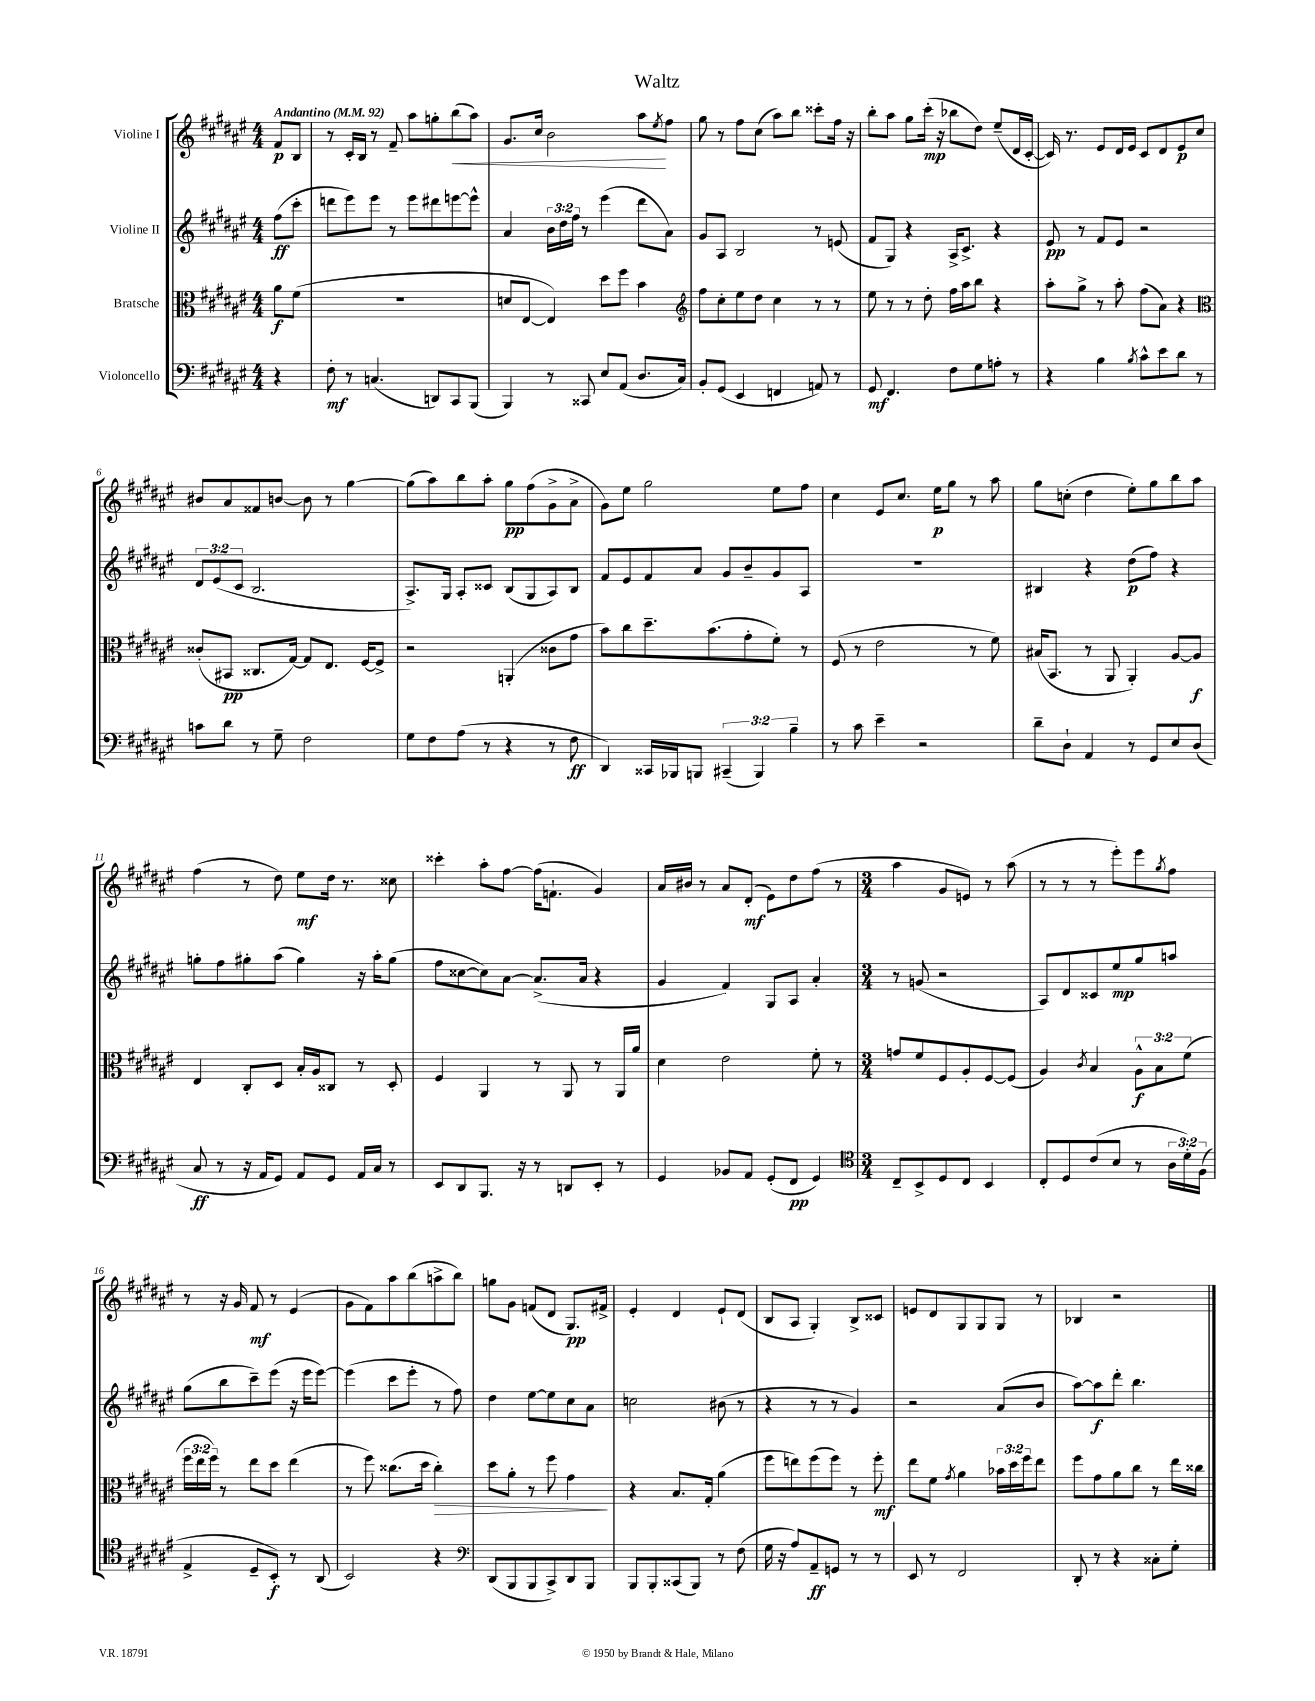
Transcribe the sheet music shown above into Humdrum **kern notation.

**kern	**kern	**kern	**kern
*staff4	*staff3	*staff2	*staff1
*clefF4	*clefC3	*clefG2	*clefG2
*k[f#c#g#d#a#e#]	*k[f#c#g#d#a#e#]	*k[f#c#g#d#a#e#]	*k[f#c#g#d#a#e#]
*M4/4	*M4/4	*M4/4	*M4/4
*MM92	*MM92	*MM92	*MM92
4r	8a#	(8ff#	8f#
.	(8f#	8ccc#'	8B
=	=	=	=
8F#'	1r	8ddd	8r
8r	.	8eee#)	16c#'
.	.	.	16B
(4.C	.	8eee#	8r
.	.	8r	8f#~
.	.	8eee#	8aa#
8DD)	.	8ddd#	8gg'
8CC#	.	[8eee	(8bb
(8BBB	.	8eee^^]	8aa#)
=	=	=	=
4BBB)	8d	4a#	8.g#
.	[8E#	.	.
.	.	.	16cc#
8r	4E#])	24b	2b
.	.	24dd#	.
.	.	24ff#	.
8CC##	.	8r	.
8E#	8dd#	(4eee#	.
(8AA#	8ff#	.	.
8.D#	4b	8ddd#	8aa#
.	.	.	8qee#
.	.	8a#)	8ff#
16C#)	.	.	.
=	=	=	=
*	*clefG2	*	*
8BB'	8ff#	8g#	8gg#
(8GG#	8cc#'	8A#	8r
4EE#	8ee#	2B	8ff#
.	8dd#	.	(8cc#
4FF	4cc#	.	8aa#)
.	.	.	8bb
8AA)	8r	8r	8ccc##'
8r	8r	(8e	16ff#
.	.	.	16r
=	=	=	=
8GG#	8ee#	8f#	8bb'
4.FF#	8r	8G#)	8aa#
.	8r	4r	8gg#
.	8dd#'	.	(16ccc#'
.	.	.	16r
8F#	16ff#	16A#^	8bb-
.	16aa#	8.c#^	.
8G#	8bb	.	8dd#)
8A'	4r	4r	(8ee#~
8r	.	.	16d#
.	.	.	[16c#'
=	=	=	=
4r	8aa#'	8e#	16c#])
.	.	.	8.r
.	8gg#^	8r	.
4B	8r	8f#	8e#
.	8aa#'	8e#	16d#
.	.	.	16e#
8qB	.	.	.
8c#^^	(8ff#	2r	8c#
8e#	8a#)	.	8d#
8d#	4r	.	8e#
8r	.	.	8cc#
=	=	=	=
*	*clefC3	*	*
8c	(8c##'	12d#	8b#
.	.	(12e#	.
8d#	8BB#	.	8a#
.	.	12c#	.
8r	8.C##	2.B	8f##
8G#~	.	.	[8b
.	[16G#)	.	.
2F#	8G#]	.	8b]
.	8.E#	.	8r
.	.	.	[4gg#
.	[16F#	.	.
.	8F#^]	.	.
=	=	=	=
8G#	2r	8.A#^)	(8gg#]
8F#	.	.	8aa#)
.	.	16G#	.
(8A#	.	8A#'	8bb
8r	.	8c##	8aa#'
4r	(4AA'	(8B	8gg#
.	.	8G#	(8ff#
8r	8c##	8A#)	8g#^
8F#	8g#	8B	8a#^
=	=	=	=
4DD#)	8b)	8f#	8g#)
.	8cc#	8e#	8ee#
16CC##	8.dd#~	8f#	2gg#
16BBB-	.	.	.
8BBB	.	8a#	.
.	(8.b	.	.
(6CC#~	.	8g#	.
.	8g#'	8b~	.
6BBB)	.	.	.
.	8f#')	8g#	8ee#
6B~	.	.	.
.	8r	8A#	8ff#
=	=	=	=
8r	(8F#	1r	4cc#
8c#	8r	.	.
4e#~	2e#	.	8e#
.	.	.	8.cc#
2r	.	.	.
.	.	.	16ee#
.	.	.	8gg#
.	8r	.	8r
.	8f#)	.	8aa#
=	=	=	=
8d#~	(16B#	4B#	8gg#
.	8.BB	.	.
8D#`	.	.	(8cc'
4AA#	8r	4r	4dd#
.	8AA#	.	.
8r	4AA#')	(8dd#	8ee#')
8GG#	.	8ff#)	8gg#
8E#	[8A#	4r	8bb
(8D#	8A#]	.	8aa#
=	=	=	=
8C#	4E#	8gg'	(4ff#
8r	.	8ff#	.
16r	8C#'	8gg#'	8r
16AA#	.	.	.
8GG#)	8D#	(8aa#	8dd#)
8AA#	16B'	4gg#)	8ee#
.	16A#	.	.
8GG#	8C##	.	16dd#
.	.	.	8.r
16AA#	8r	16r	.
16C#	.	16aa#'	.
8r	8D#'	(8gg#	8cc##
=	=	=	=
8EE#	4F#	8ff#	4ccc##'
8DD#	.	[8cc##	.
8.BBB	4AA#	8cc##])	8aa#'
.	.	[8a#	[8ff#
16r	.	.	.
8r	8r	(8.a#^]	(16ff#]
.	.	.	8.f`
8DD	8AA#	.	.
.	.	16a#	.
8EE#'	8r	4r	4g#)
8r	16AA#	.	.
.	16a#	.	.
=	=	=	=
4GG#	4d#	4g#	16a#
.	.	.	16b#
.	.	.	8r
8BB-	2e#	4f#)	8a#
8AA#	.	.	(8d#'
(8GG#'	.	8G#	8e#)
8FF#	.	8A#	8dd#
4GG#)	8f#'	4a#'	(8ff#
.	8r	.	8r
=	=	=	=
*clefC4	*	*	*
*M3/4	*M3/4	*M3/4	*M3/4
8C#~	8g	8r	4aa#
8BB^	8f#	(8g	.
8D#	8F#	2r	8g#
8C#	8A#'	.	8e)
4BB	[8F#	.	8r
.	(8F#]	.	(8aa#
=	=	=	=
8C#'	4A#)	8A#)	8r
8D#	.	8d#	8r
.	8qc#	.	.
(8c#	4B	8c##	8r
8B	.	8ee#	8eee#')
8r	12A#^^	8gg#	8eee#
.	12B	.	.
.	.	.	8qgg#
24A#	.	8aa	8ff#
24d#')	(12f#	.	.
(24F#	.	.	.
=	=	=	=
4E#^	24ff#	(8gg#	8r
.	24ee#	.	.
.	24ff#)	.	.
.	8r	8bb	16r
.	.	.	16g#
8D#~	8ee#	8ccc#~)	8f#
8BB')	8dd#	(8eee#	8r
8r	(4ee#	16r	(4e#
.	.	16eee#	.
(8AA#	.	[8eee#)	.
=	=	=	=
2BB)	8r	(4eee#]	8g#
.	8ff#)	.	8f#)
.	(8.cc##	8ccc#	8aa#
.	.	8eee#'	(8bb
.	16dd#	.	.
4r	4cc##')	8r	8aa^
.	.	8ff#)	8bb)
=	=	=	=
*clefF4	*	*	*
(8DD#	8dd#	4dd#	8gg
8BBB	8a#'	.	8g#
8BBB	8r	[8ee#	(8f
8CC#^)	8ff#	8ee#]	8d#
8DD#	4g#	8cc#	8.G#)
8BBB	.	8a#	.
.	.	.	16f#^
=	=	=	=
8BBB	4r	2cc	4e#'
8BBB'	.	.	.
(8CC##	8.B	.	4d#
8BBB)	.	.	.
.	16G#'	.	.
8r	(4a#	(8b#	8e#`
(8F#	.	8r	(8d#
=	=	=	=
16G#	8ff#	4r	8B
16r	.	.	.
8A#)	8ee)	.	8A#
8AA#~	(8ff#	8r	4G#')
8GG	8ff#)	8r	.
8r	8r	4g#)	8B^
8r	8ff#'	.	8c##
=	=	=	=
8EE#	8ee#	2r	8e
8r	8f#	.	8d#
.	8qg#	.	.
2FF#	4a#	.	8G#
.	.	.	8G#
.	24b-	(8a#	8G#
.	24dd#	.	.
.	24ff#	.	.
.	8ee#	8b	8r
=	=	=	=
8DD#'	8ff#	[8aa#)	4B-
8r	8g#	8aa#]	.
4r	8a#	8ddd#'	2r
.	8cc#	4.bb	.
8C##'	8r	.	.
8G#'	16ee#	.	.
.	16cc##	.	.
==	==	==	==
*-	*-	*-	*-
